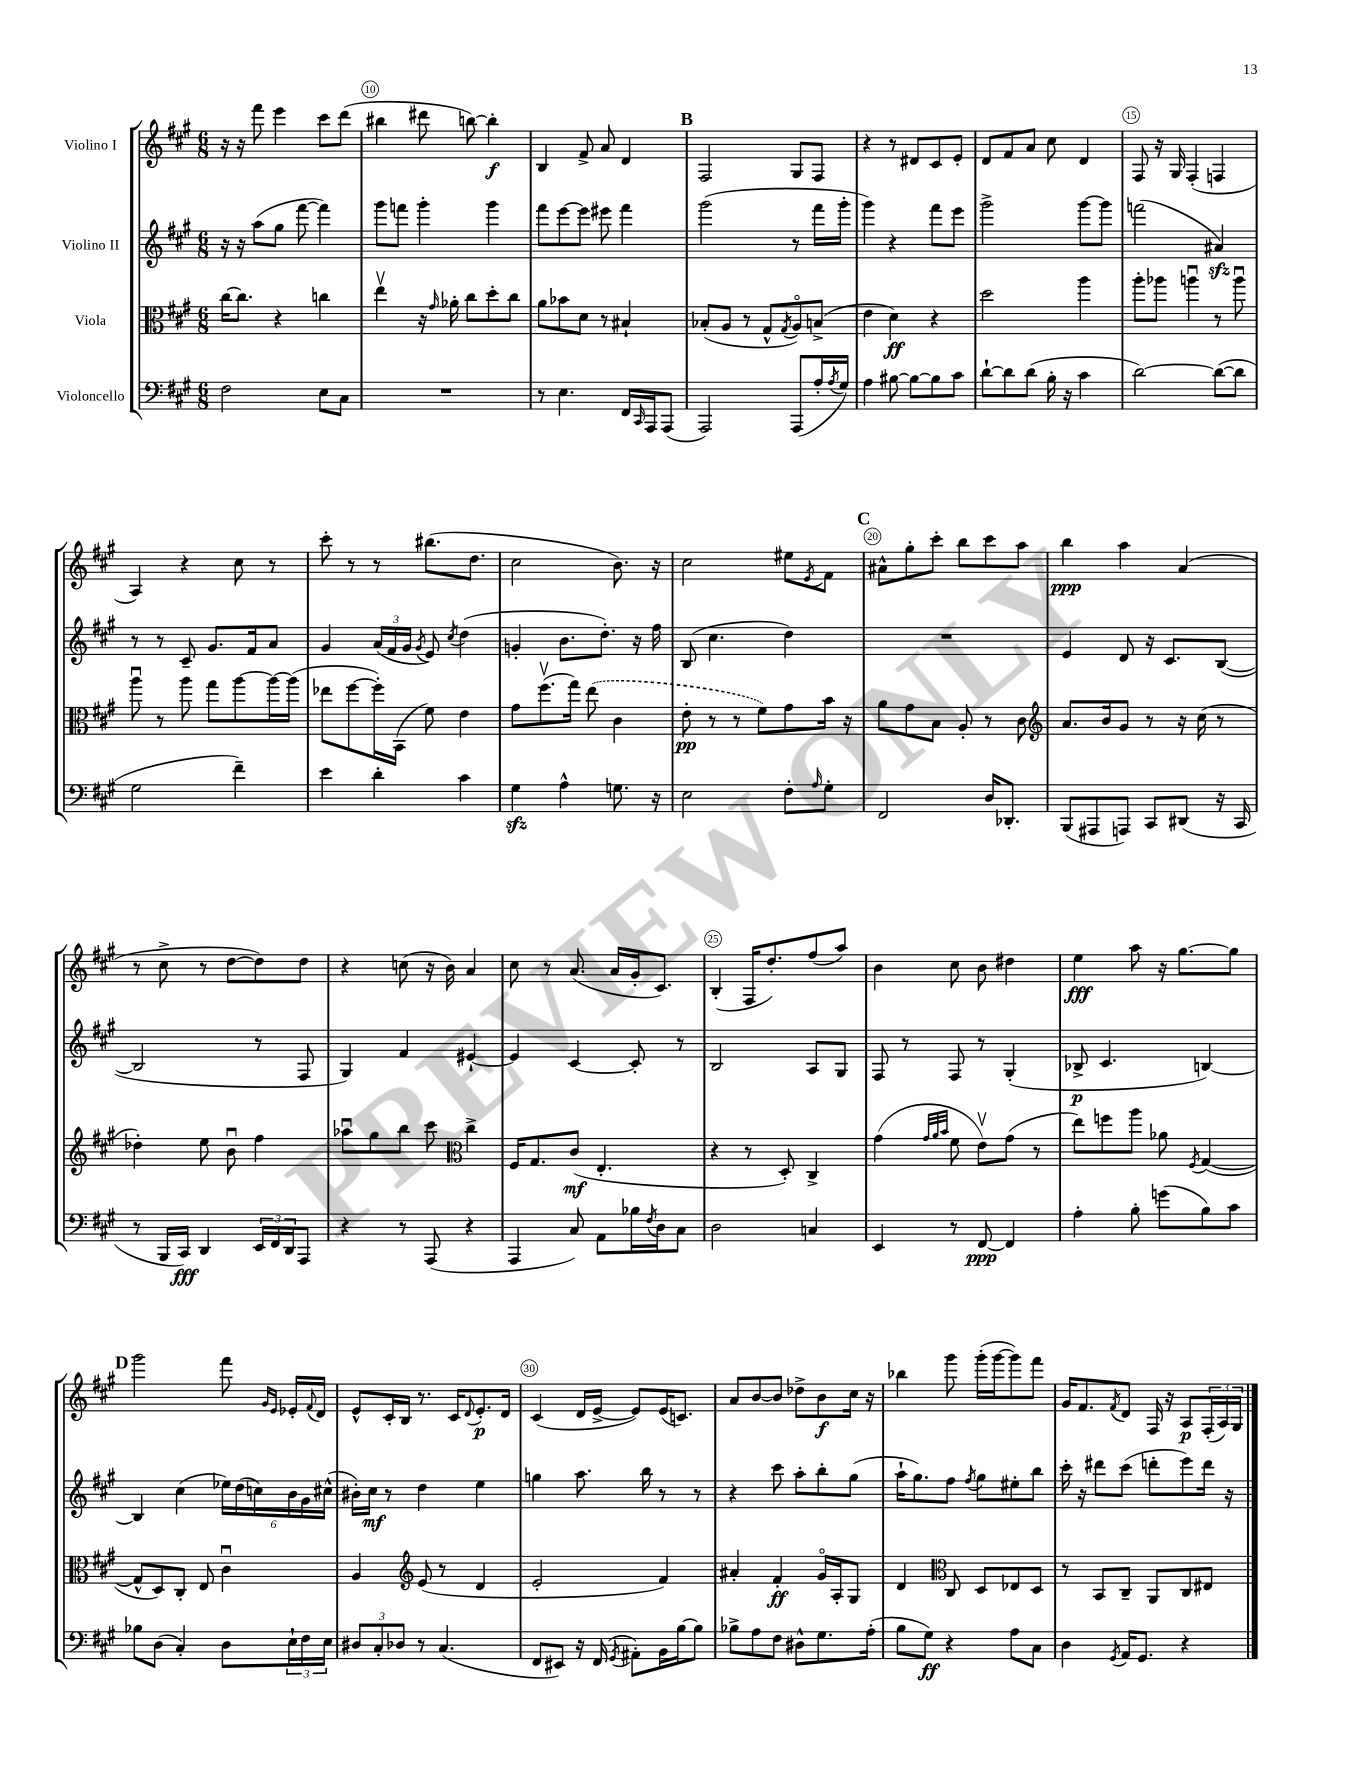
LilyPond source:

<<
\new StaffGroup <<
\new Staff = "s0" \with { instrumentName = "Violino I" } {
    \clef treble \key a \major \numericTimeSignature \time 6/8
    r16 r16 fis'''8 e'''4 cis'''8 d'''8( |
    bis''4 dis'''8 b''8~) b''4-.\f |
    b4 fis'8-> a'8 d'4 |
    \mark \markup { \bold "B" } fis2 gis8 fis8 |
    r4 r8 dis'8 cis'8 e'8-. |
    d'8 fis'8 a'8 cis''8 d'4 |
    fis8 r16 gis16 fis4-.( f4 |
    a4) r4 cis''8 r8 |
    cis'''8-. r8 r8 bis''8.( d''8. |
    cis''2 b'8.) r16 |
    cis''2 eis''8 \acciaccatura { e'8 } fis'8 |
    \mark \markup { \bold "C" } ais'8-^ gis''8-. cis'''8-. b''8 cis'''8 a''8 |
    b''4\ppp a''4 a'4( |
    r8 cis''8-> r8 d''8~ d''8) d''8 |
    r4 c''8( r16 b'16) a'4 |
    cis''8 r8 a'8.( a'16 gis'16-. cis'8.) |
    b4-.( fis16 d''8.-.) fis''8( a''8) |
    b'4 cis''8 b'8 dis''4 |
    e''4\fff a''8 r16 gis''8.~ gis''8 |
    \mark \markup { \bold "D" } gis'''2 fis'''8 \grace { gis'16 e'16 } ees'16-. \appoggiatura { fis'8 } d'16 |
    e'8-^ cis'16-. b16 r8. cis'16 \appoggiatura { d'8 } e'8.-.\p d'16 |
    cis'4( d'16 e'16~-> e'8) e'16( c'8.) |
    a'8 b'8~ b'8 des''8-> b'8\f cis''16 r16 |
    bes''4 gis'''8 gis'''16-.( gis'''16~ gis'''8) fis'''8 |
    gis'16 fis'8. \acciaccatura { fis'8 } d'8 fis16 r16 a8\p \tuplet 3/2 { fis16-.( a16) gis16 } \bar "|." |
}
\new Staff = "s1" \with { instrumentName = "Violino II" } {
    \clef treble \key a \major \numericTimeSignature \time 6/8
    r16 r16 a''8( gis''8 fis'''8~ fis'''4) |
    gis'''8 f'''8 gis'''4-. gis'''4 |
    fis'''8 e'''8~ e'''8 eis'''8 fis'''4 |
    \mark \markup { \bold "B" } gis'''2( r8 fis'''16 gis'''16-. |
    gis'''4) r4 fis'''8 e'''8 |
    gis'''2-> gis'''8~ gis'''8 |
    f'''2( ais'4\sfz) |
    r8 r8 cis'8-- gis'8. fis'16 a'8 |
    gis'4 \tuplet 3/2 { a'16( fis'16 gis'16 } \acciaccatura { gis'8 } e'8) \acciaccatura { cis''8 } d''4( |
    g'4-. b'8. d''8.-.) r16 fis''16 |
    b8( cis''4. d''4) |
    \mark \markup { \bold "C" } R2. |
    e'4 d'8 r16 cis'8. b8~( |
    b2 r8 fis8 |
    gis4) fis'4 eis'4~-! |
    eis'4 cis'4~ cis'8-. r8 |
    b2 a8 gis8 |
    fis8 r8 fis8 r8 gis4-.( |
    bes8->\p cis'4. b4~) |
    \mark \markup { \bold "D" } b4 cis''4( \tuplet 6/4 { ees''16) d''16( c''16) b'16 gis'16 cis''16-^( } |
    bis'16-.) cis''16\mf r8 d''4 e''4 |
    g''4 a''8. b''16 r8 r8 |
    r4 cis'''8 a''8-. b''8-. gis''8( |
    a''16-! gis''8.) fis''8 \acciaccatura { fis''8 } gis''8 eis''8-. b''8 |
    cis'''16-. r16 dis'''8 cis'''8( d'''8-. e'''8) d'''16 r16 \bar "|." |
}
\new Staff = "s2" \with { instrumentName = "Viola" } {
    \clef alto \key a \major \numericTimeSignature \time 6/8
    cis''16~ cis''8. r4 c''4 |
    e''4\upbow r16 \grace { gis'16 } aes'16-. cis''8 d''8-. cis''8 |
    a'8 bes'8 d'8 r8 bis4-! |
    \mark \markup { \bold "B" } bes8-.( a8 r8 gis8-^ \acciaccatura { gis8 } a8\flageolet) b8->( |
    e'4 d'4\ff) r4 |
    d''2 a''4 |
    a''8-. aes''8 a''4\downbow r8 a''8\downbow |
    a''8\downbow r8 a''8 gis''8 a''8~ a''16~ a''16( |
    ees''8 fis''8~ fis''16-.) b,16( fis'8) e'4 |
    gis'8 fis''8.\upbow( gis''16) \once \slurDashed e''8( cis'4 |
    e'8-.\pp r8 r8 fis'8) gis'8 b'16 r16 |
    \mark \markup { \bold "C" } a'8 gis'8 b8 a8-. r8 cis'8 |
    \clef treble a'8. b'16 gis'8 r8 r16 cis''16( r8 |
    des''4-.) e''8 b'8\downbow fis''4 |
    aes''8\downbow gis''8 b''8 cis'''8 \clef alto cis''4-> |
    fis16 gis8. cis'8\mf( e4.-. |
    r4 r8 d8-.) cis4-> |
    gis'4( \grace { gis'32 a'32 b'32 } fis'8 e'8\upbow) gis'8( r8 |
    e''8) f''8 a''8 aes'8 \acciaccatura { fis8 } gis4~( |
    \mark \markup { \bold "D" } gis8-^ d8) cis8-. e8 cis'4\downbow |
    a4 \clef treble e'8( r8 d'4 |
    e'2-. fis'4) |
    ais'4-. fis'4-.\ff gis'16\flageolet a16-. gis8 |
    d'4 \clef alto cis8 d8 ees8 d8 |
    r8 b,8 cis8-- a,8 cis8 eis8 \bar "|." |
}
\new Staff = "s3" \with { instrumentName = "Violoncello" } {
    \clef bass \key a \major \numericTimeSignature \time 6/8
    fis2 e8 cis8 |
    R2. |
    r8 e4. fis,16 \grace { cis,16 } a,,16 a,,8( |
    \mark \markup { \bold "B" } a,,2) a,,8( a16-. \acciaccatura { a8 } gis16) |
    a4 bis8~ bis8~ bis8 cis'8 |
    d'8~-! d'8 d'8( b16-. r16 cis'4 |
    d'2~) d'8~( d'8 |
    gis2 fis'4--) |
    e'4 d'4-. cis'4 |
    gis4\sfz a4-^ g8. r16 |
    e2 fis8-. \grace { a16 } gis8-. |
    \mark \markup { \bold "C" } fis,2 d16 des,8.-. |
    b,,8( ais,,8 a,,8) cis,8 dis,8( r16 cis,16 |
    r8 b,,16 cis,16\fff) d,4 \tuplet 3/2 { e,16 fis,16 d,16 } a,,8 |
    r4 r8 a,,8( r4 |
    a,,4 cis8) a,8 bes16 \acciaccatura { fis8 } d16 cis8 |
    d2 c4 |
    e,4 r8 fis,8~\ppp fis,4 |
    a4-. b8-. g'8( b8) cis'8 |
    \mark \markup { \bold "D" } bes8 d8( cis4-.) d8 \tuplet 3/2 { e16-! fis16 e16 } |
    \tuplet 3/2 { dis8 cis8-. des8 } r8 cis4.( |
    fis,8 eis,8) r16 fis,16( \acciaccatura { gis,8 } ais,8-.) b,16 b16~ b8 |
    bes8-> a8 fis8 dis8-^ gis8. a16-.( |
    b8 gis8\ff) r4 a8 cis8 |
    d4 \acciaccatura { gis,8 } a,16 gis,8. r4 \bar "|." |
}
>>
>>
\layout { \context { \Score currentBarNumber = #9 \override BarNumber.break-visibility = ##(#f #t #t) barNumberVisibility = #(every-nth-bar-number-visible 5) \override BarNumber.stencil = #(make-stencil-circler 0.1 0.3 ly:text-interface::print) } }
